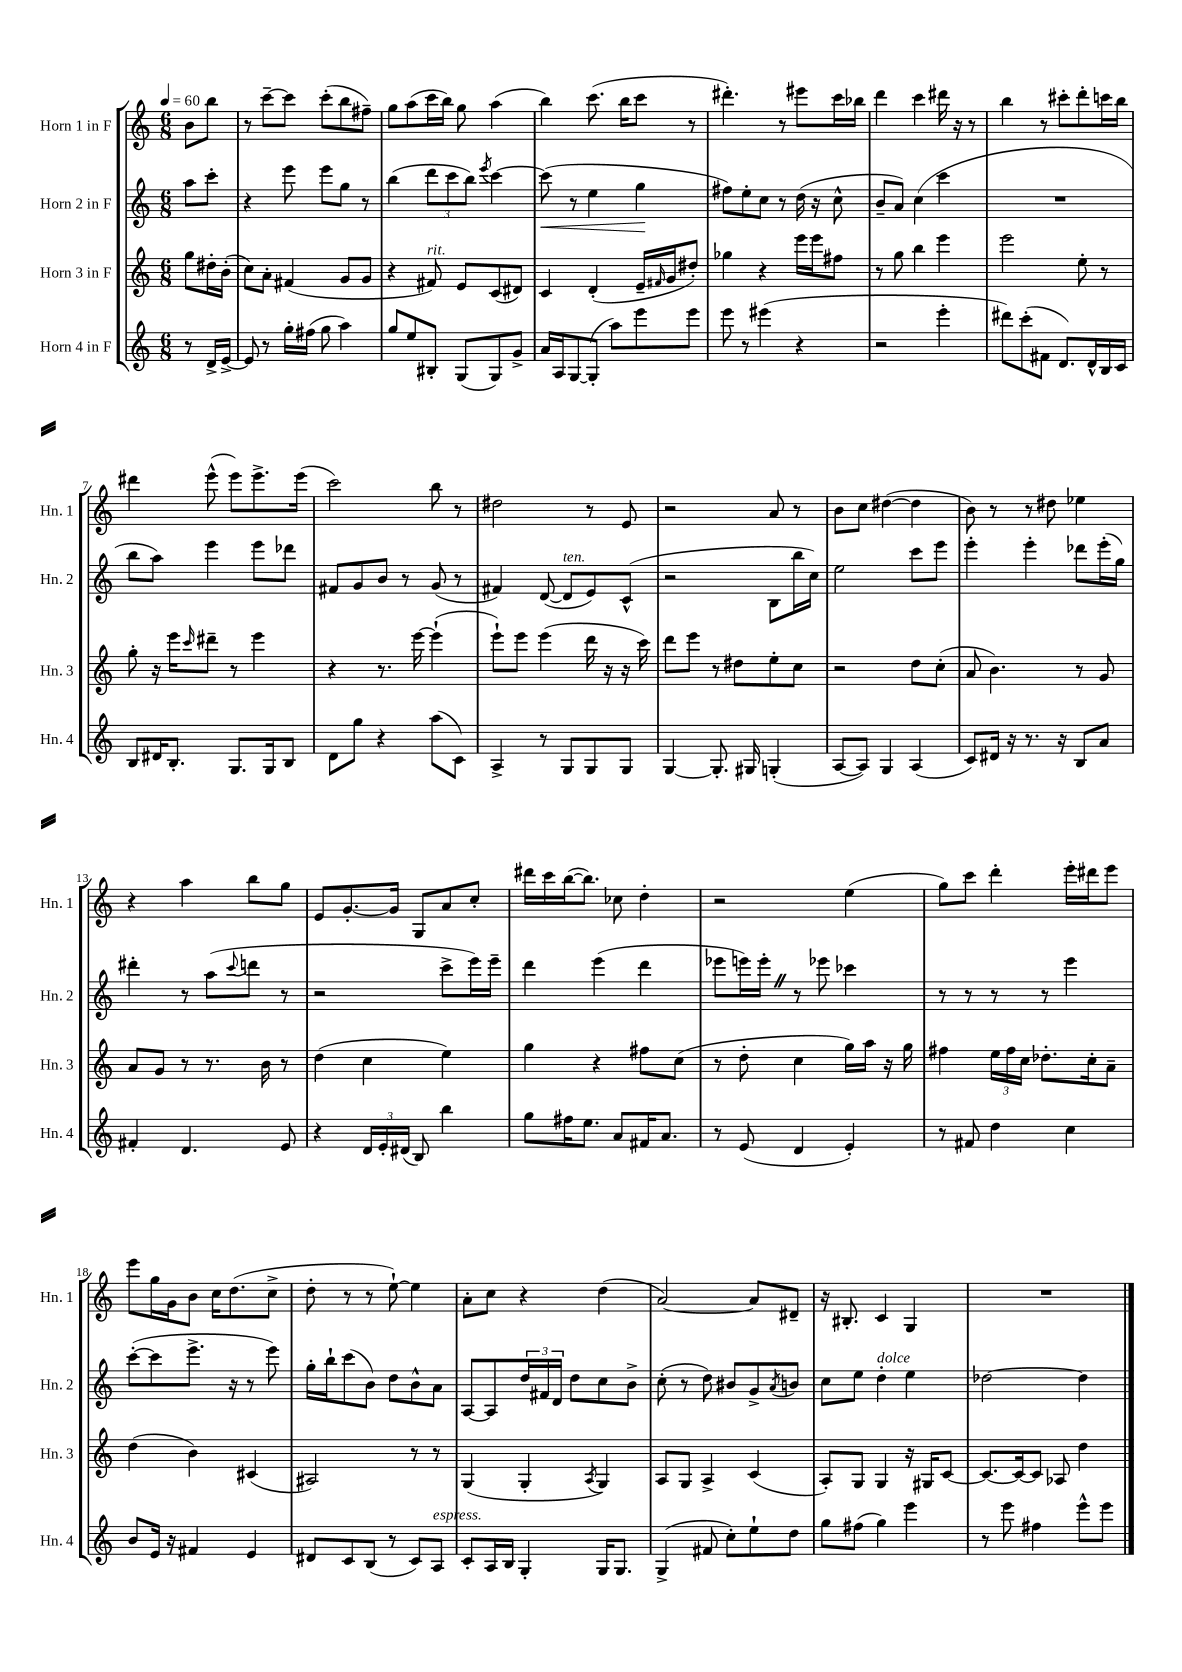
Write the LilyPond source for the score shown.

<<
\new StaffGroup <<
\new Staff = "s0" \with { instrumentName = "Horn 1 in F" shortInstrumentName = "Hn. 1" } {
    \clef treble \key c \major \numericTimeSignature \time 6/8 \partial 4 \tempo 4 = 60
    b'8 b''8 |
    r8 c'''8~-- c'''8 c'''8-.( b''8 fis''8--) |
    g''8 a''8( c'''16 b''16) g''8 a''4( |
    b''4) c'''8.( b''16 c'''8 r8 |
    dis'''4.-.) r8 eis'''8 c'''16 bes''16 |
    d'''4 c'''4 dis'''16 r16 r8 |
    b''4 r8 cis'''8-. d'''8-. c'''16 b''16 |
    dis'''4 e'''8-^( e'''8) e'''8.-> e'''16( |
    c'''2) b''8 r8 |
    dis''2 r8 e'8 |
    r2 a'8 r8 |
    b'8 c''8 dis''4~( dis''4 |
    b'8) r8 r8 dis''8 ees''4 |
    r4 a''4 b''8 g''8 |
    e'8 g'8.~-. g'16 g8 a'8 c''8-. |
    dis'''16 c'''16 b''16~( b''8.) ces''8 d''4-. |
    r2 e''4( |
    g''8) c'''8 d'''4-. e'''16-. dis'''16 e'''8 |
    e'''8 g''16 g'16 b'8 c''16 d''8.( c''8-> |
    d''8-. r8 r8 e''8~-!) e''4 |
    a'8-. c''8 r4 d''4( |
    a'2~) a'8 dis'8-- |
    r16 bis8.-. c'4 g4 |
    R2. \bar "|." |
}
\new Staff = "s1" \with { instrumentName = "Horn 2 in F" shortInstrumentName = "Hn. 2" } {
    \clef treble \key c \major \numericTimeSignature \time 6/8 \partial 4
    a''8 c'''8-. |
    r4 e'''8 e'''8 g''8 r8 |
    b''4( \tuplet 3/2 { d'''8 c'''8 b''8) } \acciaccatura { e'''8 } c'''4~ |
    c'''8\<( r8 e''4 g''4\! |
    fis''8) e''8-. c''8 r8 d''16( r16 c''8-^ |
    b'8-- a'8) c''4( c'''4 |
    R2. |
    b''8 a''8) e'''4 e'''8 des'''8 |
    fis'8 g'8 b'8 r8 g'8( r8 |
    fis'4) d'8~( d'8^\markup { \italic "ten." } e'8) c'8-^( |
    r2 b8 b''16 c''16) |
    e''2 c'''8 e'''8 |
    e'''4-. e'''4-. des'''8 e'''16-.( g''16) |
    dis'''4-. r8 a''8( \appoggiatura { c'''8 } d'''8 r8 |
    r2 c'''8-> e'''16) e'''16-- |
    d'''4 e'''4( d'''4 |
    ees'''8 e'''16) e'''16-. \once \override BreathingSign.text = \markup { \musicglyph "scripts.caesura.straight" } \breathe r8 ees'''8 ces'''4 |
    r8 r8 r8 r8 e'''4 |
    c'''8~-.( c'''8 e'''8.-> r16 r8 e'''8) |
    g''16-. b''16-! c'''8( b'8) d''8 b'8-^ a'8 |
    a8~ a8 \tuplet 3/2 { d''16 fis'16 d'16 } d''8 c''8 b'8-> |
    c''8-.( r8 d''8) bis'8 g'8-> \acciaccatura { a'8 } b'8 |
    c''8 e''8 d''4-.^\markup { \italic "dolce" } e''4 |
    des''2~ des''4 \bar "|." |
}
\new Staff = "s2" \with { instrumentName = "Horn 3 in F" shortInstrumentName = "Hn. 3" } {
    \clef treble \key c \major \numericTimeSignature \time 6/8 \partial 4
    g''8 dis''16-. b'16-.( |
    c''8) a'8-. fis'4( g'8 g'8 |
    r4 fis'8^\markup { \italic "rit." }) e'8 c'8( dis'8) |
    c'4 d'4-.( e'16-- \grace { fis'16 } g'16 dis''8-.) |
    ges''4 r4 e'''16 e'''16 fis''8 |
    r8 g''8 b''4 e'''4 |
    e'''2 e''8-. r8 |
    g''8-. r16 e'''16 \grace { c'''16 } dis'''8-- r8 e'''4 |
    r4 r8. e'''16~ e'''4-!( |
    e'''8-!) e'''8 e'''4( d'''16 r16 r16 c'''16) |
    d'''8 e'''8 r8 dis''8 e''8-. c''8 |
    r2 d''8 c''8-.( |
    a'8 b'4.) r8 g'8 |
    a'8 g'8 r8 r8. b'16 r8 |
    d''4( c''4 e''4) |
    g''4 r4 fis''8 c''8( |
    r8 d''8-. c''4 g''16) a''16 r16 g''16 |
    fis''4 \tuplet 3/2 { e''16 fis''16 c''16 } des''8.-. c''16-. a'8-- |
    d''4( b'4) cis'4( |
    ais2) r8 r8 |
    g4( g4-. \acciaccatura { a8 } g4) |
    a8 g8 a4-> c'4( |
    a8-.) g8 g4 r16 gis16 c'8~ |
    c'8.~ c'16~ c'8 aes8 d''4 \bar "|." |
}
\new Staff = "s3" \with { instrumentName = "Horn 4 in F" shortInstrumentName = "Hn. 4" } {
    \clef treble \key c \major \numericTimeSignature \time 6/8 \partial 4
    r8 d'16-> e'16~-> |
    e'8 r8 g''16-. fis''16( g''8 a''4) |
    g''8 e''8 bis8-. g8( g8) g'8-> |
    a'16 a16 g8~ g8-.( a''8) e'''8 e'''8 |
    e'''8 r8 eis'''4( r4 |
    r2 e'''4-. |
    dis'''8) c'''8-.( fis'8 d'8.) d'16-^ b16 c'16 |
    b8 dis'16 b8.-. g8. g16 b8 |
    d'8 g''8 r4 a''8( c'8) |
    a4-> r8 g8 g8 g8 |
    g4~ g8.-. gis16 g4-.( |
    a8~ a8) g4 a4( |
    c'8) dis'16 r16 r8. r16 b8 a'8 |
    fis'4-. d'4. e'8 |
    r4 \tuplet 3/2 { d'16 e'16-. dis'16( } b8) b''4 |
    g''8 fis''16 e''8. a'8 fis'16 a'8. |
    r8 e'8( d'4 e'4-.) |
    r8 fis'8 d''4 c''4 |
    b'8 e'16 r16 fis'4 e'4 |
    dis'8 c'8 b8( r8 c'8) a8^\markup { \italic "espress." } |
    c'8-. a16 b16 g4-. g16 g8. |
    g4->( fis'8 c''8-.) e''8-! d''8 |
    g''8 fis''8( g''4) e'''4 |
    r8 e'''8 fis''4 e'''8-^ e'''8 \bar "|." |
}
>>
>>
